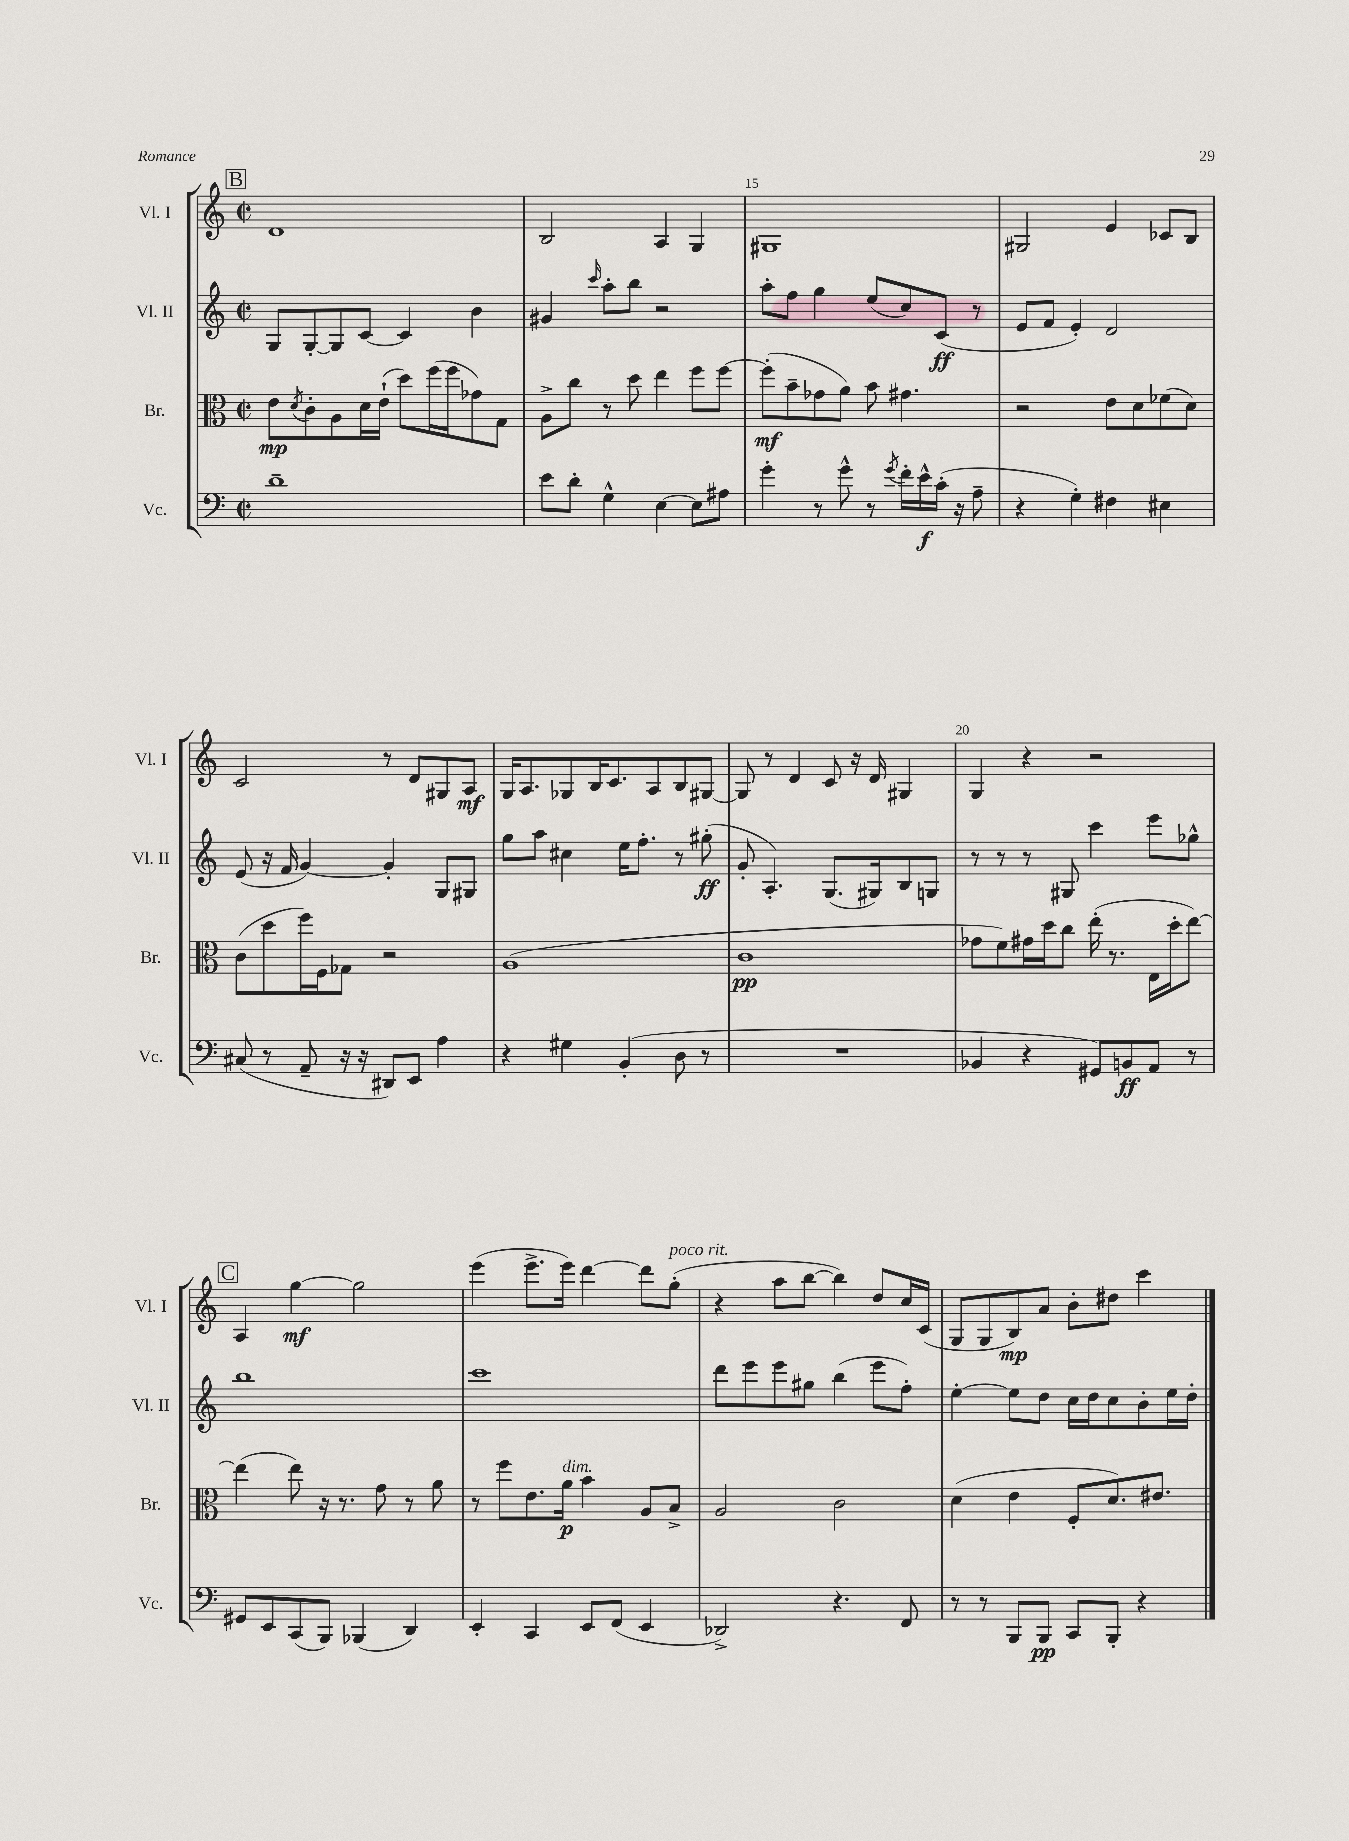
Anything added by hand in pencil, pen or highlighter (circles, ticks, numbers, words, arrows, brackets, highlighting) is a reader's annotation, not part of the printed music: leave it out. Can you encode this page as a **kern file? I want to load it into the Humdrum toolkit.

**kern	**dynam	**kern	**dynam	**kern	**dynam	**kern	**dynam
*part4	*part4	*part3	*part3	*part2	*part2	*part1	*part1
*staff4	*staff4	*staff3	*staff3	*staff2	*staff2	*staff1	*staff1
*I"Vc.	*	*I"Br.	*	*I"Vl. II	*	*I"Vl. I	*
*I'Vc.	*	*I'Br.	*	*I'Vl. II	*	*I'Vl. I	*
*clefF4	*	*clefC3	*	*clefG2	*	*clefG2	*
*k[]	*	*k[]	*	*k[]	*	*k[]	*
*M2/2	*	*M2/2	*	*M2/2	*	*M2/2	*
*met(c|)	*	*met(c|)	*	*met(c|)	*	*met(c|)	*
!!LO:REH:place=s1:t=B
=13	=13	=13	=13	=13	=13	=13	=13
1d~	.	8e\L	mp	8G/L	.	1d	.
.	.	8qd/	.	.	.	.	.
.	.	8c'\	.	[8G'/	.	.	.
.	.	8A\	.	8G/]	.	.	.
.	.	16d\L	.	[8c/J	.	.	.
.	.	(16e`\JJ	.	.	.	.	.
.	.	8dd\L)	.	4c/]	.	.	.
.	.	(16ff\L	.	.	.	.	.
.	.	16ff\J	.	.	.	.	.
.	.	8g-X\)	.	4b\	.	.	.
.	.	8G\J	.	.	.	.	.
=14	=14	=14	=14	=14	=14	=14	=14
8e\L	.	8A^\L	.	4g#X/	.	2B/	.
8d'\J	.	8cc\J	.	.	.	.	.
.	.	.	.	16qqccc/	.	.	.
4G^^\	.	8r	.	8aa'\L	.	.	.
.	.	8dd\	.	8bb\J	.	.	.
[4E\	.	4ee\	.	2r	.	4A/	.
8E\L]	.	8ff\L	.	.	.	4G/	.
8A#X\J	.	[8ff\J	.	.	.	.	.
=15	=15	=15	=15	=15	=15	=15	=15
4g'\	.	(8ff'\L]	mf	8aa'\L	.	1G#X	.
.	.	8b~\	.	8ff\J	.	.	.
8r	.	8g-X\	.	4gg\	.	.	.
8g^^\	.	8a\J)	.	.	.	.	.
8r	.	8b\	.	(8ee/L	.	.	.
8qg/	.	.	.	.	.	.	.
16f'\LL	.	4.g#X\	.	8cc/)	.	.	.
16e^^\	f	.	.	.	.	.	.
(16c'\JJ	.	.	.	(8c/J	ff	.	.
16r	.	.	.	.	.	.	.
8A~\	.	.	.	8r	.	.	.
=16	=16	=16	=16	=16	=16	=16	=16
4r	.	2r	.	8e/L	.	2G#X/	.
.	.	.	.	8f/J	.	.	.
4G'\)	.	.	.	4e'/)	.	.	.
4F#X\	.	8e\L	.	2d/	.	4e/	.
.	.	8d\	.	.	.	.	.
4E#X\	.	(8f-X\	.	.	.	8c-X/L	.
.	.	8d\J)	.	.	.	8B/J	.
!!LO:LB:g=z
=17	=17	=17	=17	=17	=17	=17	=17
(8C#X/	.	(8c\L	.	(8e/	.	2c/	.
8r	.	8dd\	.	16r	.	.	.
.	.	.	.	16f/	.	.	.
8AA~/	.	16ff\L)	.	[4g/)	.	.	.
.	.	16F\J	.	.	.	.	.
16r	.	8G-X\J	.	.	.	.	.
16r	.	.	.	.	.	.	.
8DD#X/L)	.	2r	.	4g'/]	.	8r	.
8EE/J	.	.	.	.	.	8d/L	.
4A\	.	.	.	8G/L	.	8G#X/	.
.	.	.	.	8G#X/J	.	8A/J	mf
=18	=18	=18	=18	=18	=18	=18	=18
4r	.	(1A	.	8gg\L	.	16G/KL	.
.	.	.	.	.	.	8.A/	.
.	.	.	.	8aa\J	.	.	.
4G#X\	.	.	.	4cc#X\	.	8G-X/	.
.	.	.	.	.	.	16B/K	.
.	.	.	.	.	.	8.c/	.
(4BB'/	.	.	.	16ee\KL	.	.	.
.	.	.	.	8.ff'\J	.	.	.
.	.	.	.	.	.	8A/	.
8D\	.	.	.	8r	.	8B/	.
8r	.	.	.	(8gg#X'\	ff	[8G#X/J	.
=19	=19	=19	=19	=19	=19	=19	=19
1r	.	1c	pp	8g'/	.	8G#/]	.
.	.	.	.	4.A'/)	.	8r	.
.	.	.	.	.	.	4d/	.
.	.	.	.	(8.G/L	.	8c/	.
.	.	.	.	.	.	16r	.
.	.	.	.	16G#X/k)	.	16d/	.
.	.	.	.	8B/	.	4G#X/	.
.	.	.	.	8Gn/J	.	.	.
=20	=20	=20	=20	=20	=20	=20	=20
4BB-X/	.	8g-X\L	.	8r	.	4G/	.
.	.	8f\)	.	8r	.	.	.
4r	.	16g#X\L	.	8r	.	4r	.
.	.	16dd\J	.	.	.	.	.
.	.	8cc\J	.	8G#X/	.	.	.
8GG#X/L)	.	(16ee'\	.	4ccc\	.	2r	.
.	.	8.r	.	.	.	.	.
8BBn/	ff	.	.	.	.	.	.
8AA/J	.	16E\LL	.	8eee\L	.	.	.
.	.	16dd'\J	.	.	.	.	.
8r	.	[8ee\J)	.	8gg-X^^\J	.	.	.
!!LO:LB:g=z
!!LO:REH:place=s1:t=C
=21	=21	=21	=21	=21	=21	=21	=21
8GG#X/L	.	(4ee\]	.	1bb	.	4A/	.
8EE/	.	.	.	.	.	.	.
(8CC/	.	8ee\)	.	.	.	[4gg\	mf
8BBB/J)	.	16r	.	.	.	.	.
.	.	8.r	.	.	.	.	.
(4BBB-X/	.	.	.	.	.	2gg\]	.
.	.	8g\	.	.	.	.	.
4DD/)	.	8r	.	.	.	.	.
.	.	8a\	.	.	.	.	.
=22	=22	=22	=22	=22	=22	=22	=22
4EE'/	.	8r	.	1ccc	.	(4eee\	.
.	.	8ff\L	.	.	.	.	.
4CC/	.	8.e\	.	.	.	8.eee^\L	.
!	!	!LO:TX:a:i:t=dim.	!	!	!	!	!
.	.	16a\Jk	p	.	.	16eee\Jk)	.
8EE/L	.	4b\	.	.	.	[4ddd\	.
(8FF/J	.	.	.	.	.	.	.
4EE/	.	8A/L	.	.	.	8ddd\L]	.
!	!	!	!	!	!	!LO:TX:a:i:t=poco rit.	!
.	.	8B^/J	.	.	.	(8gg'\J	.
=23	=23	=23	=23	=23	=23	=23	=23
2DD-X^/)	.	2A/	.	8ddd\L	.	4r	.
.	.	.	.	8eee\	.	.	.
.	.	.	.	8eee\	.	8aa\L	.
.	.	.	.	8gg#X\J	.	[8bb\J	.
4.r	.	2c\	.	(4bb\	.	4bb\])	.
.	.	.	.	8eee\L	.	8dd/L	.
8FF/	.	.	.	8ff'\J)	.	16cc/L	.
.	.	.	.	.	.	(16c/JJ	.
=24	=24	=24	=24	=24	=24	=24	=24
8r	.	(4d\	.	[4ee'\	.	8G/L	.
8r	.	.	.	.	.	8G/	.
8BBB/L	.	4e\	.	8ee\L]	.	8B/)	mp
8BBB/J	pp	.	.	8dd\J	.	8a/J	.
8CC/L	.	8F'/L	.	16cc\LL	.	8b'\L	.
.	.	.	.	16dd\J	.	.	.
8BBB'/J	.	8.d/)	.	8cc\	.	8dd#X\J	.
4r	.	.	.	8b'\	.	4ccc\	.
.	.	8.e#X/J	.	.	.	.	.
.	.	.	.	16ee\L	.	.	.
.	.	.	.	16dd'\JJ	.	.	.
==	==	==	==	==	==	==	==
*-	*-	*-	*-	*-	*-	*-	*-
